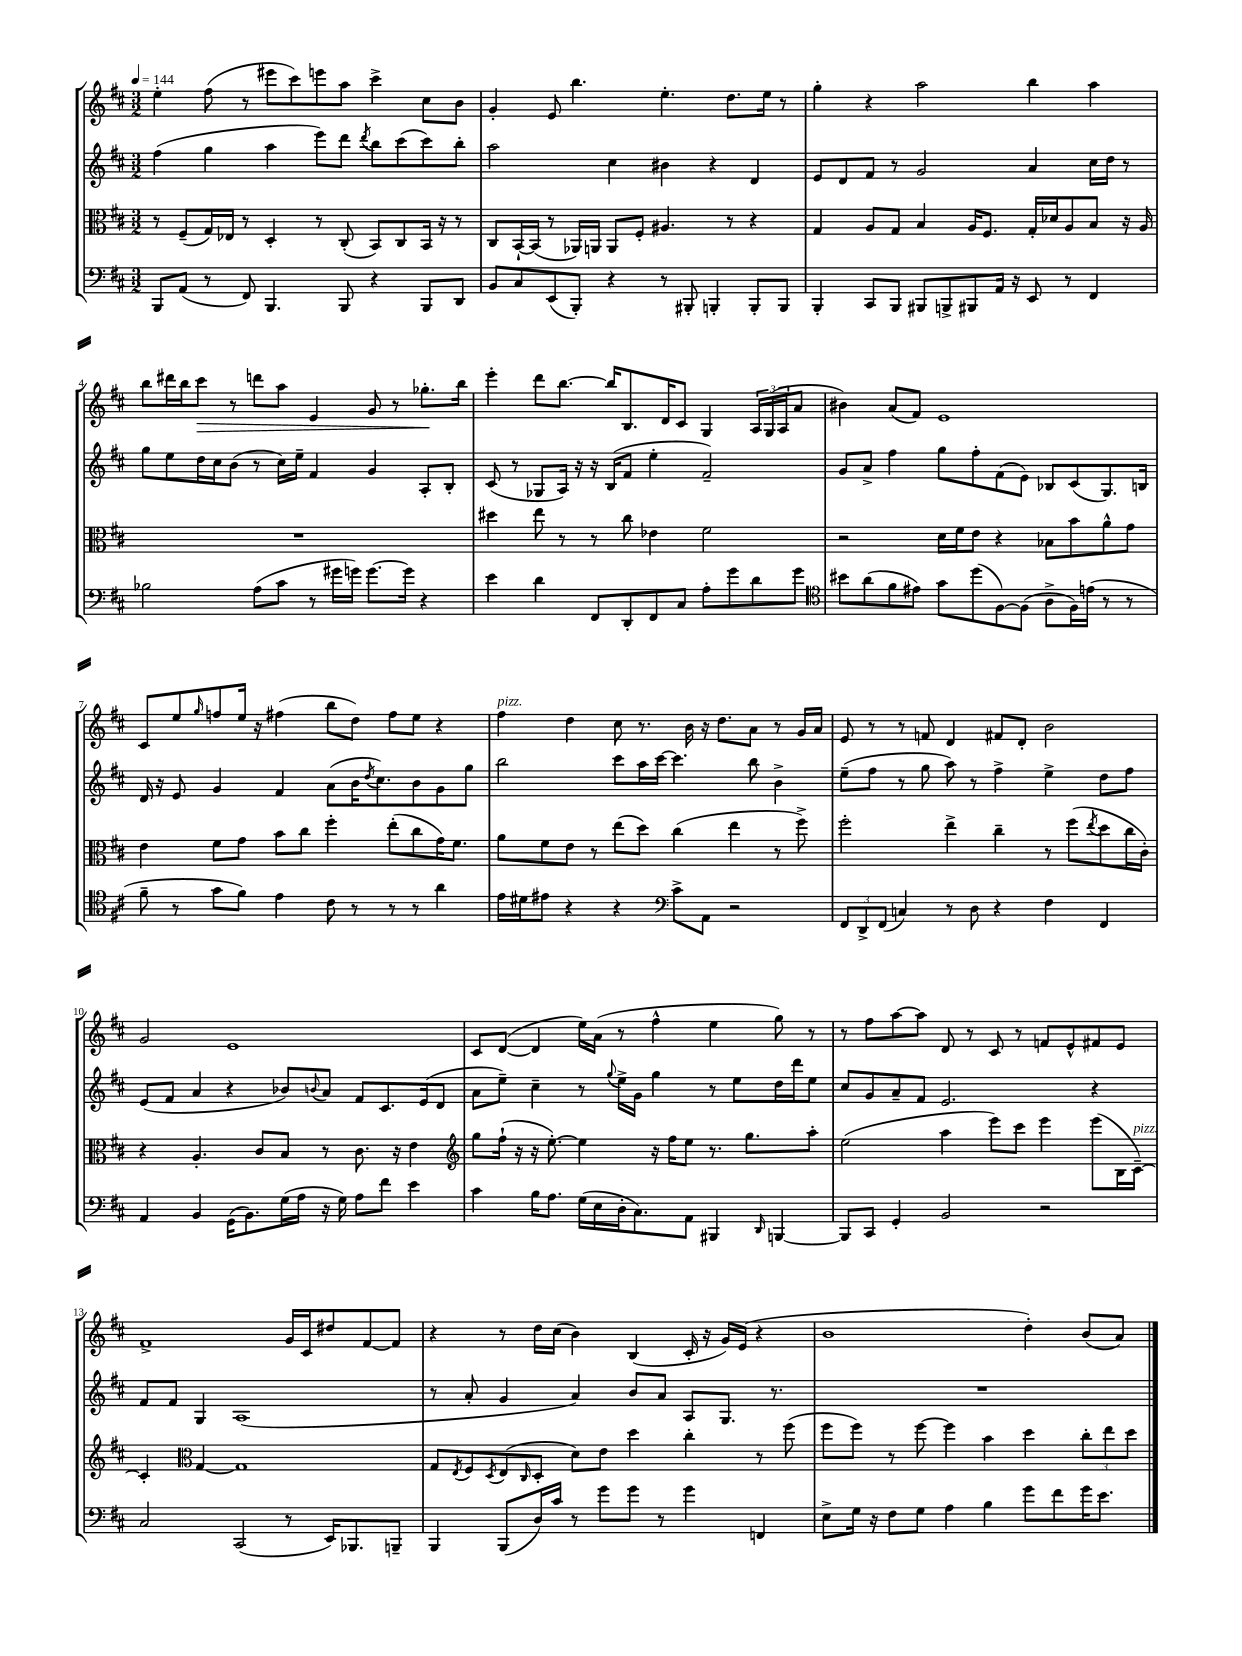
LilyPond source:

<<
\new StaffGroup <<
\new Staff = "s0" {
    \clef treble \key d \major \numericTimeSignature \time 3/2 \tempo 4 = 144
    e''4-. fis''8( r8 eis'''8 cis'''8) e'''8 a''8 cis'''4-> cis''8 b'8 |
    g'4-. e'8 b''4. e''4.-. d''8. e''16 r8 |
    g''4-. r4 a''2 b''4 a''4 |
    b''8 dis'''16 b''16 cis'''8\> r8 d'''8 a''8 e'4 g'8 r8 ges''8.-.\! b''16 |
    e'''4-. d'''8 b''8.~ b''16 b8. d'16 cis'8 g4 \tuplet 3/2 { a16 g16( a16 } a'8 |
    bis'4) a'8( fis'8) e'1 |
    cis'8 e''8 \grace { g''16 } f''8 e''16 r16 fis''4( b''8 d''8) fis''8 e''8 r4 |
    fis''4^\markup { \italic "pizz." } d''4 cis''8 r8. b'16 r16 d''8. a'8 r8 g'16 a'16 |
    e'8 r8 r8 f'8 d'4 fis'8 d'8-. b'2 |
    g'2 e'1 |
    cis'8 d'8~( d'4 e''16) a'16( r8 fis''4-^ e''4 g''8) r8 |
    r8 fis''8 a''8~ a''8 d'8 r8 cis'8 r8 f'8 e'8-^ fis'8 e'8 |
    fis'1-> g'16 cis'16 dis''8 fis'8~ fis'8 |
    r4 r8 d''16 cis''16( b'4) b4( cis'16-. r16 g'16) e'16( r4 |
    b'1 d''4-.) b'8( a'8) \bar "|." |
}
\new Staff = "s1" {
    \clef treble \key d \major \numericTimeSignature \time 3/2
    fis''4( g''4 a''4 e'''8) d'''8 \acciaccatura { d'''8 } b''8 cis'''8( cis'''8) b''8-. |
    a''2 cis''4 bis'4 r4 d'4 |
    e'8 d'8 fis'8 r8 g'2 a'4 cis''16 d''16 r8 |
    g''8 e''8 d''16 cis''16 b'8( r8 cis''16) e''16-- fis'4 g'4 a8-. b8-. |
    cis'8( r8 ges8 a16) r16 r16 b16( fis'8 e''4-. fis'2--) |
    g'8 a'8-> fis''4 g''8 fis''8-. fis'8( e'8) bes8 cis'8( g8.) b16 |
    d'16 r16 e'8 g'4 fis'4 a'8( b'16 \acciaccatura { d''8 } cis''8.) b'8 g'8 g''8 |
    b''2 cis'''8 a''16 cis'''16~ cis'''4. b''8 b'4-> |
    e''8--( fis''8 r8 g''8 a''8) r8 fis''4-> e''4-> d''8 fis''8 |
    e'8( fis'8 a'4 r4 bes'8) \appoggiatura { b'8 } a'8 fis'8 cis'8. e'16( d'8 |
    a'8 e''8--) cis''4-- r8 \appoggiatura { g''8 } e''16-> g'16 g''4 r8 e''8 d''16 d'''16 e''8 |
    cis''8 g'8 a'8-- fis'8 e'2. r4 |
    fis'8 fis'8 g4 a1( |
    r8 a'8-. g'4 a'4) b'8 a'8 a8 g8. r8. |
    R1. \bar "|." |
}
\new Staff = "s2" {
    \clef alto \key d \major \numericTimeSignature \time 3/2
    r8 fis8--( g16) ees16 r8 d4-. r8 cis8-.( b,8) cis8 b,16 r16 r8 |
    cis8 b,16~-! b,16( r8 aes,16) a,16 a,8 fis8-. ais4. r8 r4 |
    g4 a8 g8 b4 a16 fis8. g16-. des'16 a8 b8 r16 a16 |
    R1. |
    dis''4 e''8 r8 r8 cis''8 ees'4 fis'2 |
    r2 d'16 fis'16 e'8 r4 bes8 b'8 a'8-^ g'8 |
    e'4 fis'8 g'8 b'8 cis''8 fis''4-. e''8-.( cis''8 g'16) fis'8. |
    a'8 fis'8 e'8 r8 e''8( d''8) cis''4( e''4 r8 fis''8->) |
    fis''2-. e''4-> cis''4-- r8 fis''8( \acciaccatura { e''8 } d''8 cis''16 cis'16-.) |
    r4 a4.-. cis'8 b8 r8 cis'8. r16 e'4 |
    \clef treble g''8 fis''16-!( r16 r16 e''8.~-.) e''4 r16 fis''16 e''8 r8. g''8. a''8-. |
    e''2( a''4 e'''8) cis'''8 e'''4 e'''8( b16 cis'16~--^\markup { \italic "pizz." }) |
    cis'4-. \clef alto g4~ g1 |
    g8 \acciaccatura { e8 } fis8 \acciaccatura { d8 } e8( \grace { cis16 } d8-. d'8) e'8 d''4 cis''4-. r8 fis''8( |
    fis''8 fis''8) r8 fis''8~ fis''4 b'4 d''4 \tuplet 3/2 { cis''8-. e''8 d''8 } \bar "|." |
}
\new Staff = "s3" {
    \clef bass \key d \major \numericTimeSignature \time 3/2
    b,,8 a,8( r8 fis,8) b,,4. b,,8 r4 b,,8 d,8 |
    b,8 cis8 e,8( b,,8-.) r4 r8 bis,,8-. b,,4-. b,,8-. b,,8 |
    b,,4-. cis,8 b,,8 bis,,8 b,,8-> bis,,8 a,16 r16 e,8 r8 fis,4 |
    bes2 a8( cis'8 r8 gis'16 g'16) g'8.~ g'16 r4 |
    e'4 d'4 fis,8 d,8-. fis,8 cis8 a8-. g'8 d'8 g'8 |
    \clef tenor bis'8 a'8( fis'8 eis'8) g'8 d''8( fis8~) fis8( a8-> fis16) e'16( r8 r8 |
    fis'8-- r8 g'8 fis'8) e'4 cis'8 r8 r8 r8 a'4 |
    e'16 dis'16 eis'8 r4 r4 \clef bass cis'8-> a,8 r2 |
    \tuplet 3/2 { fis,8 d,8-> fis,8( } c4) r8 d8 r4 fis4 fis,4 |
    a,4 b,4 g,16( b,8.) g16( a16 r16 g16) a8 fis'8 e'4 |
    cis'4 b16 a8. g16( e16 d16-. cis8.) a,8 bis,,4 \grace { d,16 } b,,4~ |
    b,,8 cis,8 g,4-. b,2 r2 |
    cis2 cis,2( r8 e,16) bes,,8. b,,8-- |
    b,,4 b,,8( d16) cis'16 r8 g'8 g'8 r8 g'4 f,4 |
    e8-> g16 r16 fis8 g8 a4 b4 g'8 fis'8 g'16 e'8. \bar "|." |
}
>>
>>
